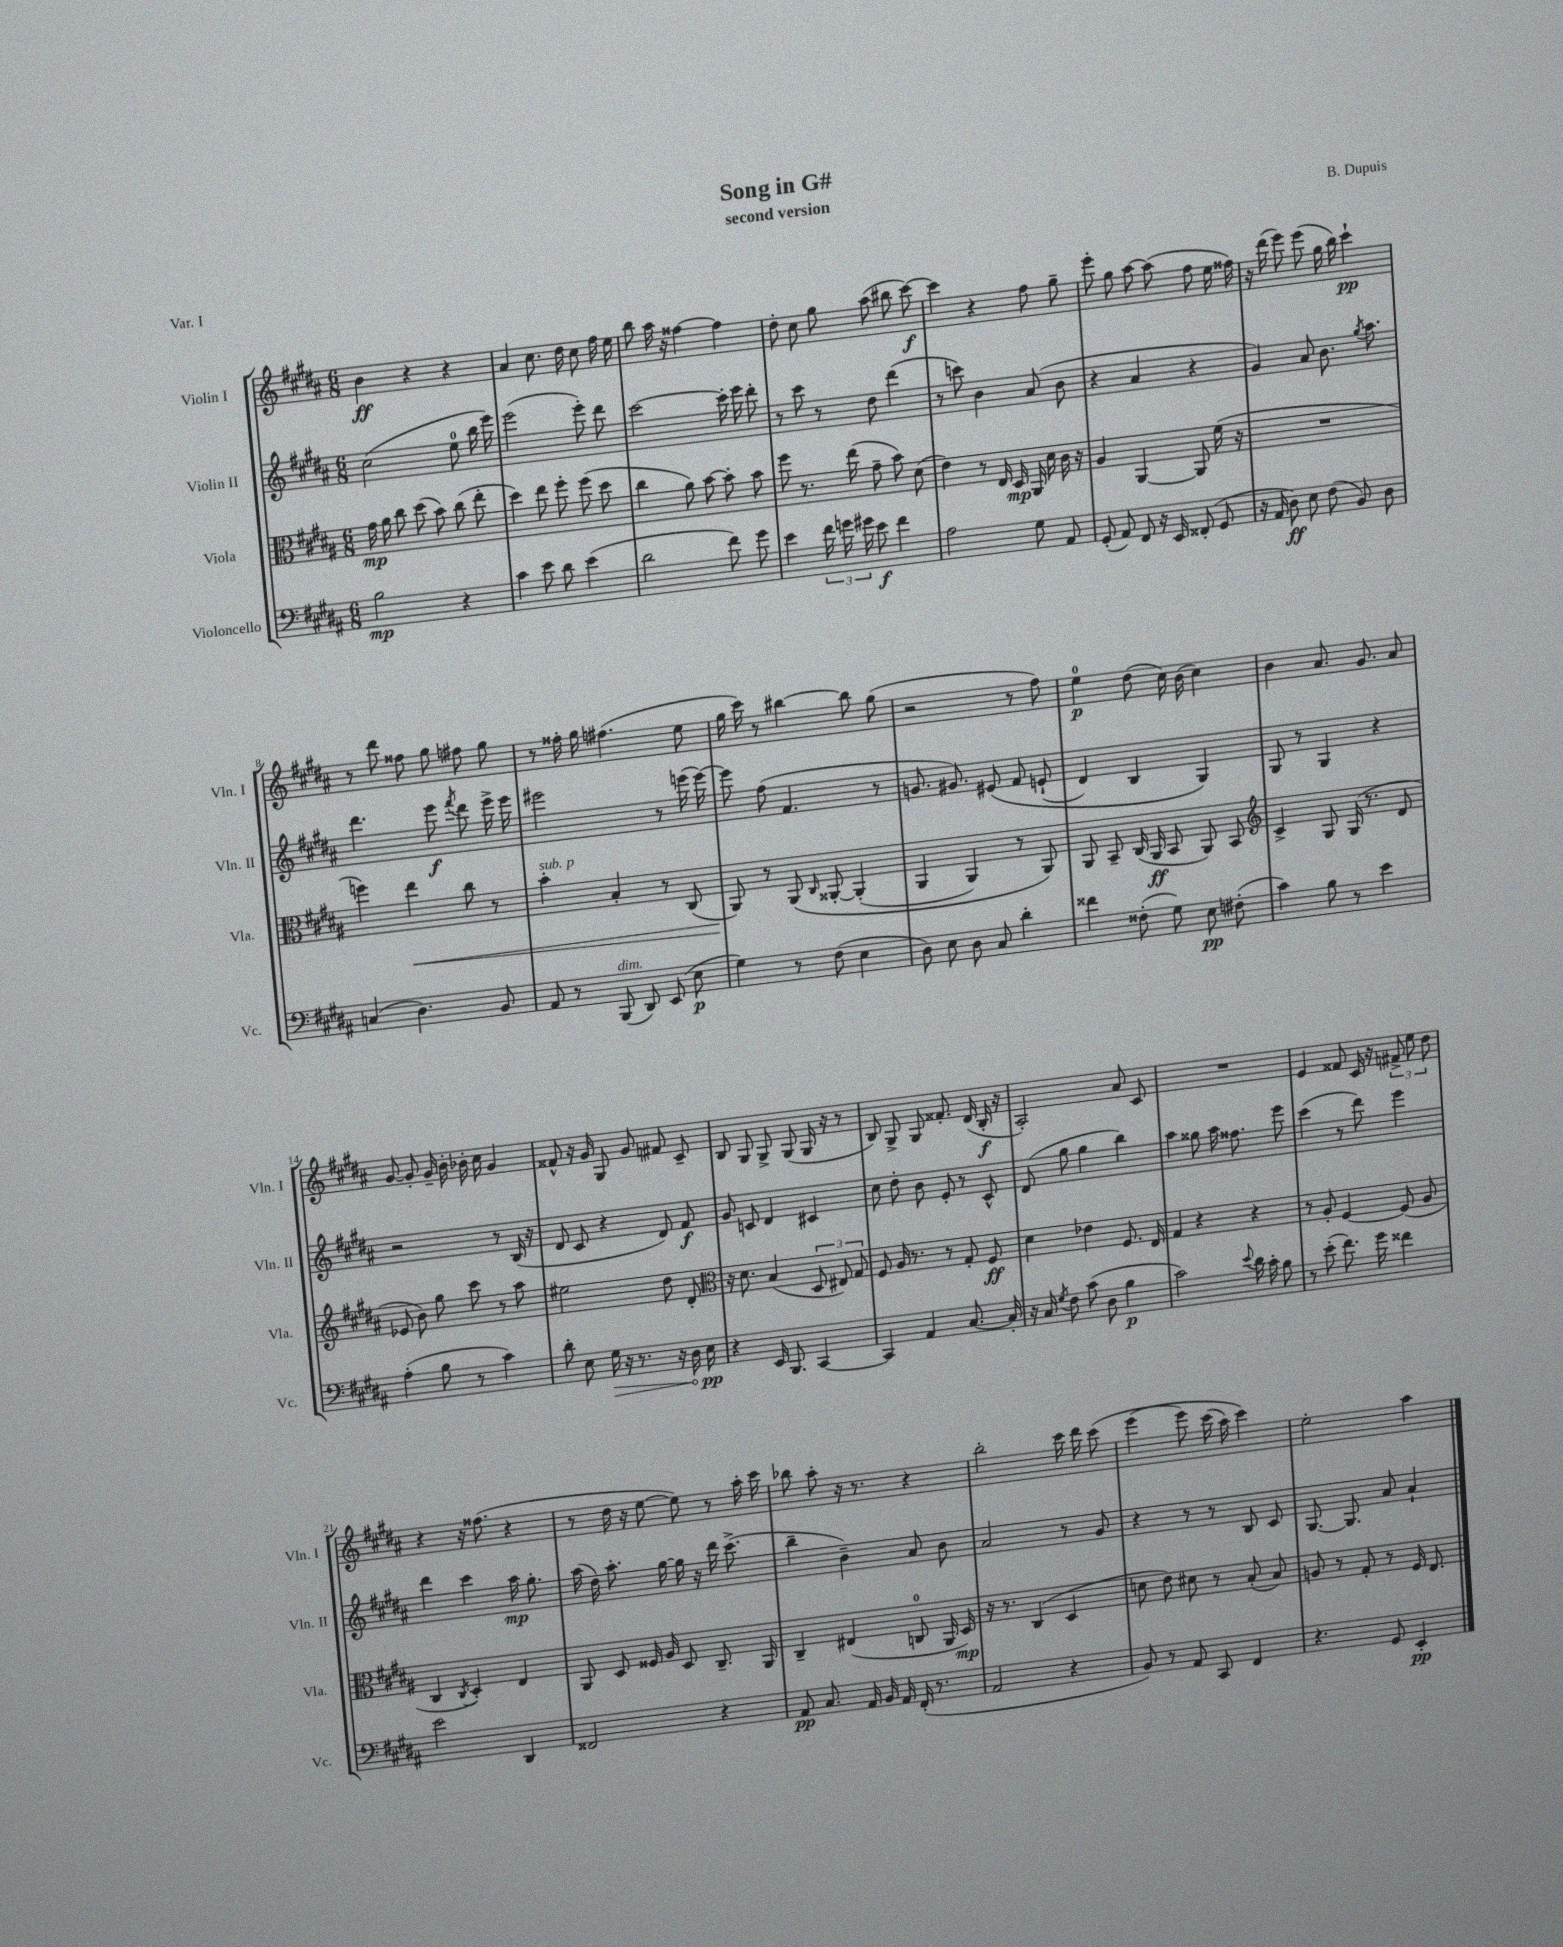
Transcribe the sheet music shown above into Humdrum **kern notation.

**kern	**dynam	**kern	**dynam	**kern	**dynam	**kern	**dynam
*part4	*part4	*part3	*part3	*part2	*part2	*part1	*part1
*staff4	*staff4	*staff3	*staff3	*staff2	*staff2	*staff1	*staff1
*I"Violoncello	*	*I"Viola	*	*I"Violin II	*	*I"Violin I	*
*I'Vc.	*	*I'Vla.	*	*I'Vln. II	*	*I'Vln. I	*
*clefF4	*	*clefC3	*	*clefG2	*	*clefG2	*
*k[f#c#g#d#a#]	*	*k[f#c#g#d#a#]	*	*k[f#c#g#d#a#]	*	*k[f#c#g#d#a#]	*
*M6/8	*	*M6/8	*	*M6/8	*	*M6/8	*
=1	=1	=1	=1	=1	=1	=1	=1
2B\	mp	16g#\	mp	(2cc#\	.	4b\	ff
.	.	16a#\	.	.	.	.	.
.	.	8cc#\	.	.	.	.	.
.	.	(8dd#\	.	.	.	4r	.
.	.	8b\)	.	.	.	.	.
4r	.	(8cc#\	.	8ee\	.	4r	.
.	.	8ee'\	.	16bb\	.	.	.
.	.	.	.	16eee\)	.	.	.
=2	=2	=2	=2	=2	=2	=2	=2
4c#\	.	4dd#\)	.	(2eee\	.	4a#/	.
8e\	.	8ee\	.	.	.	8.cc#\	.
8d#\	.	8ff#'\	.	.	.	.	.
.	.	.	.	.	.	16dd#\	.
(4e\	.	(8ff#\	.	8eee'\)	.	8cc#\	.
.	.	8dd#\	.	8ddd#\	.	16ff#\	.
.	.	.	.	.	.	16ee\	.
=3	=3	=3	=3	=3	=3	=3	=3
2d#\	.	4cc#\	.	[2ccc#\	.	8bb\	.
.	.	.	.	.	.	16aa#\	.
.	.	.	.	.	.	16r	.
.	.	8a#\)	.	.	.	[4ff##X\	.
.	.	[8b\	.	.	.	.	.
8f#\)	.	8b'\]	.	16ccc#'\]	.	4ff##\]	.
.	.	.	.	16eee\	.	.	.
8g#\	.	8b\	.	8ddd#'\	.	.	.
=4	=4	=4	=4	=4	=4	=4	=4
4e\	.	8ff#\	.	8r	.	8dd#'\	.
.	.	8.r	.	8ccc#\	.	8cc#\	.
24f#\	.	.	.	8r	.	8gg#\	.
24gn\	.	.	.	.	.	.	.
.	.	(16ee\	.	.	.	.	.
24g#X\	.	.	.	.	.	.	.
8e\	f	8g#~\	.	8dd#\	.	(8aa#\	.
4f#\	.	8b\)	.	(4ddd#\	.	8bb#X\	.
.	.	(8d#\	.	.	.	[8ccc#\)	f
=5	=5	=5	=5	=5	=5	=5	=5
2A#\	.	4e\)	.	8r	.	4ccc#\]	.
.	.	.	.	8cccn\)	.	.	.
.	.	8r	.	4b\	.	4r	.
.	.	16E/	.	.	.	.	.
.	.	16D#/	mp	.	.	.	.
8G#\	.	16AA#/	.	(8a#/	.	8ff#\	.
.	.	16d#\	.	.	.	.	.
8AA#/	.	16c#\	.	8b\	.	8gg#~\	.
.	.	16r	.	.	.	.	.
=6	=6	=6	=6	=6	=6	=6	=6
(8GG#'/	.	4A#/	.	4r	.	8eee'\	.
8AA#/)	.	.	.	.	.	8gg#\	.
8FF#/	.	[4AA#/	.	4a#/	.	[8aa#\	.
16r	.	.	.	.	.	(8aa#\]	.
16EE/	.	.	.	.	.	.	.
(8FF##X'/	.	8AA#/]	.	4r	.	8ff#\	.
8GG#/	.	(16f#\	.	.	.	16ee\	.
.	.	16r	.	.	.	16ff##X\)	.
=7	=7	=7	=7	=7	=7	=7	=7
16r	.	2.r	.	4g#/)	.	16r	.
16AA#/	.	.	.	.	.	(16ddd#\	.
8D#\)	ff	.	.	.	.	8eee\)	.
8E\	.	.	.	8a#/	.	(8eee\	.
(8F#\	.	.	.	8.b\	.	16gg#\	.
.	.	.	.	.	.	16bb\)	.
8BB/)	.	.	.	.	.	4ccc#`\	pp
.	.	.	.	8qgg#/	.	.	.
.	.	.	.	8.aa#\	.	.	.
8D#\	.	.	.	.	.	.	.
!!LO:LB:g=z
=8	=8	=8	=8	=8	=8	=8	=8
(4Cn/	.	4ffn\)	.	4.ddd#\	.	8r	.
.	.	.	.	.	.	8ddd#\	.
!	!	!	!LO:HP:b	!	!	!	!
4.D#\)	.	4ee\	<	.	.	8ff##X\	.
.	.	.	.	8eee\	f	8gg#\	.
.	.	.	.	8qfff#/	.	.	.
.	.	8cc#\	.	8ddd#\	.	8ff#X\	.
8BB/	.	8r	.	16eee^\	.	8gg#\	.
.	.	.	.	16eee\	.	.	.
=9	=9	=9	=9	=9	=9	=9	=9
!	!	!LO:TX:a:i:t=sub. p	!	!	!	!	!
8AA#/	.	4b'\	.	2eee#X\	.	8r	.
8r	.	.	.	.	.	16ff##X'\	.
.	.	.	.	.	.	16gg#\	.
!LO:TX:a:i:t=dim.	!	!	!	!	!	!	!
(8BBB/	.	4B'/	.	.	.	(4.ff#X\	.
8DD#/)	.	.	.	.	.	.	.
(8EE/	.	8r	.	8r	.	.	.
8E\	p	(8C#/	.	(16eeen\	.	8ee\	.
.	.	.	.	[16eee\)	.	.	.
=10	=10	=10	=10	=10	=10	=10	=10
4G#\)	.	8AA#/)	.	8eee\]	.	16gg#\	.
.	.	.	.	.	.	16ccc#\)	.
.	.	8r	[	(8ff#\	.	8r	.
8r	.	(8AA#/	.	4.f#/	.	[4bb#X\	.
.	.	16qqC#/	.	.	.	.	.
(8F#\	.	[8AA##X'/	.	.	.	.	.
4E\	.	(4AA##'/]	.	.	.	8bb#\]	.
.	.	.	.	8r	.	(8gg#\	.
=11	=11	=11	=11	=11	=11	=11	=11
8D#\)	.	4AA#/	.	8.gn/	.	2r	.
8E\	.	.	.	.	.	.	.
.	.	.	.	8.g#X/)	.	.	.
8D#\	.	4AA#/)	.	.	.	.	.
8C#/	.	.	.	(8e#X/	.	.	.
4d#'\	.	8r	.	8f#/	.	8r	.
.	.	8AA#/)	.	(8en`/	.	8ff#\)	.
=12	=12	=12	=12	=12	=12	=12	=12
4f##X\	.	8AA#/	.	4d#/)	.	4ee\	p
.	.	8BB~/	.	.	.	.	.
(8F##X'\	.	(16C#/	.	4B/	.	(8dd#\	.
.	.	16AA#/	ff	.	.	.	.
8G#\)	.	8BB/	.	.	.	16cc#\)	.
.	.	.	.	.	.	(16b\	.
8E\	pp	8AA#/)	.	4G#/)	.	4cc#\)	.
(8F#X'\	.	8BB/	.	.	.	.	.
=13	=13	=13	=13	=13	=13	=13	=13
*	*	*clefG2	*	*	*	*	*
4c#\)	.	4c#^/	.	8G#/	.	4b\	.
.	.	.	.	8r	.	.	.
8B\	.	8G#/	.	4G#/	.	8.a#/	.
8r	.	(16G#/	.	.	.	.	.
.	.	8.r	.	.	.	8.g#/	.
4e\	.	.	.	4r	.	.	.
.	.	8d#/	.	.	.	8a#/	.
!!LO:LB:g=z
=14	=14	=14	=14	=14	=14	=14	=14
(4A#'\	.	8e-X/	.	2r	.	[8g#/	.
.	.	8b\)	.	.	.	8g#'/]	.
8B\	.	8gg#\	.	.	.	16g#~/	.
.	.	.	.	.	.	16b'\	.
8r	.	8ccc#\	.	.	.	16b-X'\	.
.	.	.	.	.	.	16cc#\	.
4c#\)	.	8r	.	8r	.	4g#/	.
.	.	8aa#\	.	(16B/	.	.	.
.	.	.	.	16r	.	.	.
=15	=15	=15	=15	=15	=15	=15	=15
8d#'\	.	2ee#X\	.	8d#/	.	8f##X^^/	.
8E\	.	.	.	8c#/	.	16r	.
.	.	.	.	.	.	16g#/	.
!	!LO:HP:b	!	!	!	!	!	!
16G#\	>	.	.	4r	.	8G#/	.
16r	.	.	.	.	.	.	.
8.r	.	.	.	.	.	8g#/	.
.	.	8dd#\	.	8d#/)	.	8f#X/	.
16r	.	.	.	.	.	.	.
16D#\	.	8d#'/	.	8f#/	f	8c#~/	.
16E\	pp	.	.	.	.	.	.
.	]	.	.	.	.	.	.
=16	=16	=16	=16	=16	=16	=16	=16
*	*	*clefC3	*	*	*	*	*
4r	.	16r	.	8g#/	.	8B/	.
.	.	8.d#\	.	.	.	.	.
.	.	.	.	8cn/	.	8G#/	.
16EE/	.	(4B/	.	4d#/	.	8G#^/	.
8.BBB/	.	.	.	.	.	.	.
.	.	.	.	.	.	(8G#/	.
[4CC#/	.	12D#/	.	4c#X/	.	16G#/	.
.	.	.	.	.	.	16r	.
.	.	12E#X/)	.	.	.	.	.
.	.	.	.	.	.	8r	.
.	.	12G#/	.	.	.	.	.
=17	=17	=17	=17	=17	=17	=17	=17
4CC#/]	.	8F#/	.	8cc#\	.	8B/)	.
.	.	16A#/	.	8dd#'\	.	8G#^/	.
.	.	8.r	.	.	.	.	.
4AA#/	.	.	.	8b\	.	8G#/	.
.	.	8r	.	8e'/	.	8.f##X'/	.
[8.C#/	.	8G#'/	.	8r	.	.	.
.	.	.	.	.	.	(16d#/	.
.	.	8F#/	ff	8c#^^/	.	16B'/	f
16C#'/]	.	.	.	.	.	16r	.
=18	=18	=18	=18	=18	=18	=18	=18
16r	.	4d#\	.	(8d#/	.	2A#'/)	.
16C#/	.	.	.	.	.	.	.
8qG#/	.	.	.	.	.	.	.
8F#\	.	.	.	8gg#\	.	.	.
(8c#\	.	4e-X\	.	4gg#\	.	.	.
8D#\	.	.	.	.	.	.	.
4B\	p	8.F#/	.	4bb\)	.	8a#/	.
.	.	.	.	.	.	8c#/	.
.	.	16E/	.	.	.	.	.
=19	=19	=19	=19	=19	=19	=19	=19
2c#\)	.	4G#/	.	4aa#\	.	2.r	.
.	.	4r	.	8gg##X\	.	.	.
.	.	.	.	16aa#\	.	.	.
.	.	.	.	8.ff##X\	.	.	.
8qqe/	.	.	.	.	.	.	.
16d#\	.	4r	.	.	.	.	.
16c#'\	.	.	.	.	.	.	.
8B\	.	.	.	8eee\	.	.	.
=20	=20	=20	=20	=20	=20	=20	=20
8r	.	8r	.	(4ccc#\	.	4e/	.
(8e'\	.	8A#'/	.	.	.	.	.
8.f#\)	.	[4F#/	.	8r	.	8f##X/	.
.	.	.	.	8ddd#\)	.	16c#/	.
16g#\	.	.	.	.	.	16r	.
4f##X\	.	(8F#/]	.	4eee\	.	12f#X^/	.
.	.	.	.	.	.	12ee\	.
.	.	8A#/	.	.	.	.	.
.	.	.	.	.	.	12dd#\	.
!!LO:LB:g=z
=21	=21	=21	=21	=21	=21	=21	=21
2e\	.	4C#/	.	4ddd#\	.	4r	.
.	.	8qC#/	.	.	.	.	.
.	.	4D#'/)	.	4ccc#\	.	16r	.
.	.	.	.	.	.	(8.ff##X\	.
4DD#/	.	4E/	.	16aa#\	mp	4r	.
.	.	.	.	8.gg#'\	.	.	.
=22	=22	=22	=22	=22	=22	=22	=22
2FF##X/	.	8AA#/	.	(16aa#\	.	8r	.
.	.	.	.	16dd#\)	.	.	.
.	.	8D#/	.	8.aa#'\	.	16dd#\	.
.	.	.	.	.	.	16r	.
.	.	16F##X/	.	.	.	[8ee\	.
.	.	16A#/	.	[16gg#\	.	.	.
.	.	8D#/	.	16gg#\]	.	8ee\])	.
.	.	.	.	16r	.	.	.
4r	.	8.C#~/	.	16ddd#\	.	8r	.
.	.	.	.	(8.ccc#^\	.	.	.
.	.	.	.	.	.	16aa#'\	.
.	.	16AA#/	.	.	.	16ccc#\	.
=23	=23	=23	=23	=23	=23	=23	=23
8AA#/	pp	4C#~/	.	4bb~\	.	8bb-X\	.
8.C#/	.	.	.	.	.	8aa#'\	.
.	.	(4E#X/	.	4b~\)	.	16r	.
16AA#/	.	.	.	.	.	8.r	.
16BB/	.	.	.	.	.	.	.
16AA#/	.	.	.	.	.	.	.
(16FF#'/	.	8Cn/	.	8a#/	.	4r	.
8.r	.	.	.	.	.	.	.
.	.	16AA#/	.	8b\	.	.	.
.	.	16D#/)	mp	.	.	.	.
=24	=24	=24	=24	=24	=24	=24	=24
2AA#/	.	16r	.	2a#/	.	2bb'\	.
.	.	8.r	.	.	.	.	.
.	.	(4C#/	.	.	.	.	.
4r	.	4D#/	.	8r	.	16ccc#\	.
.	.	.	.	.	.	16ddd#\	.
.	.	.	.	8g#/	.	(8ccc#\	.
=25	=25	=25	=25	=25	=25	=25	=25
8BB/)	.	8dn\	.	4r	.	(4eee\	.
8r	.	8e\)	.	.	.	.	.
8AA#/	.	8d#X\	.	8r	.	8eee\)	.
8CC#/	.	8r	.	8r	.	(16ccc#\	.
.	.	.	.	.	.	16aa#\)	.
4FF#/	.	(8B'/	.	8B/	.	4ccc#\)	.
.	.	8B/)	.	8c#/	.	.	.
=26	=26	=26	=26	=26	=26	=26	=26
4.r	.	8An/	.	[8.G#/	.	2ee'\	.
.	.	8r	.	.	.	.	.
.	.	.	.	8.G#/]	.	.	.
.	.	8G#'/	.	.	.	.	.
8GG#/	.	8r	.	8a#/	.	.	.
4EE'/	pp	16F#/	.	4a#`/	.	4aa#\	.
.	.	8.E/	.	.	.	.	.
==	==	==	==	==	==	==	==
*-	*-	*-	*-	*-	*-	*-	*-
